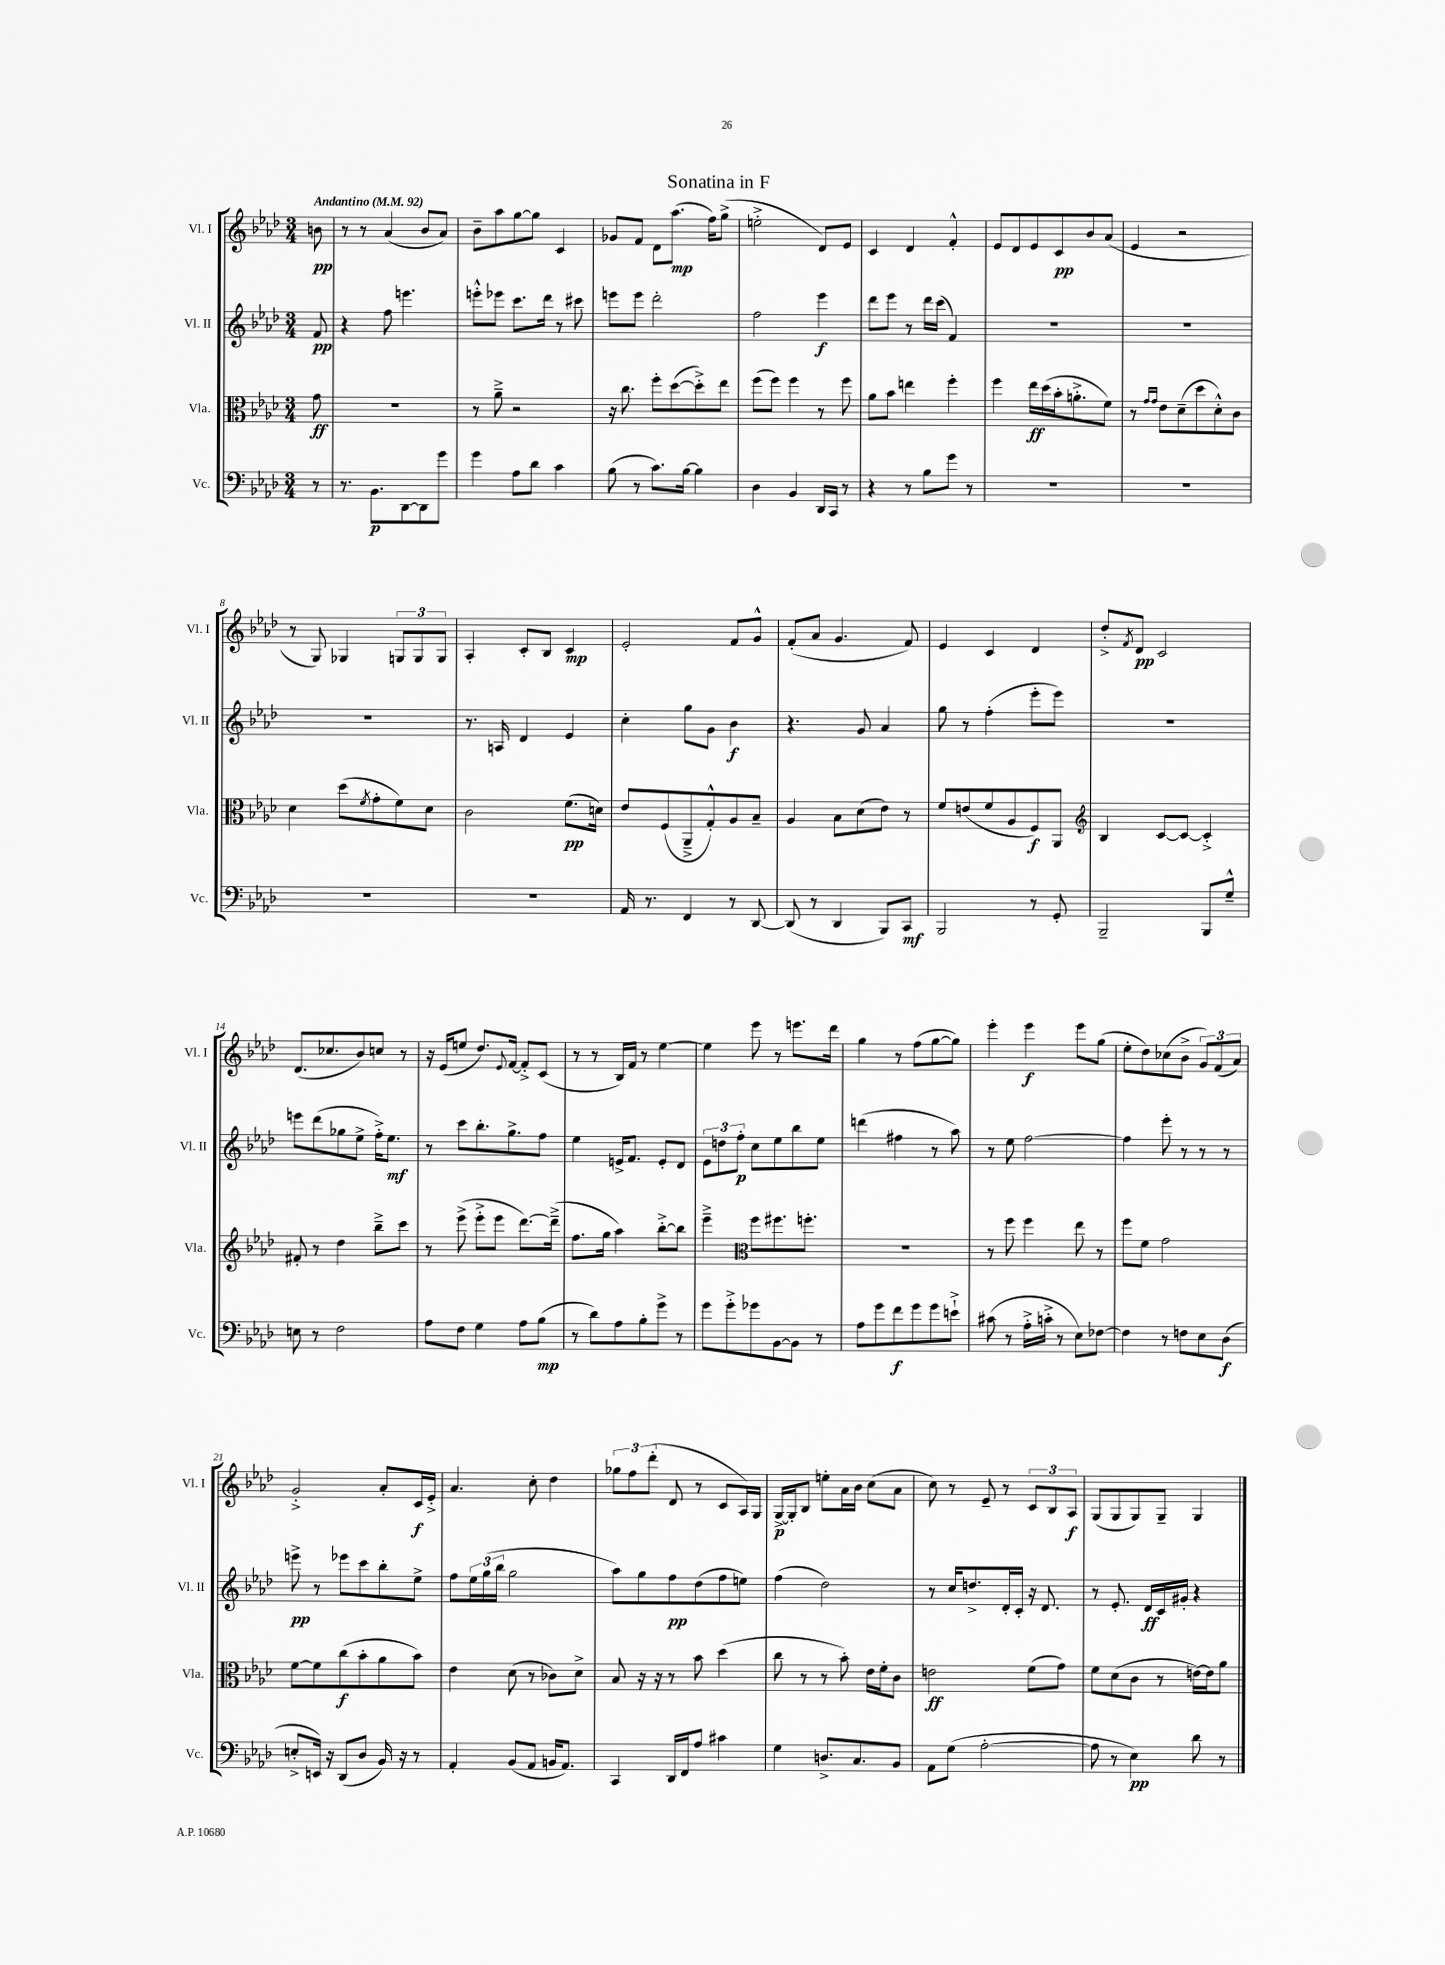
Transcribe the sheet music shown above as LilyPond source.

\header { title = "Sonatina in F" }
<<
\new StaffGroup <<
\new Staff = "s0" \with { instrumentName = "Vl. I" shortInstrumentName = "Vl. I" } {
    \clef treble \key aes \major \numericTimeSignature \time 3/4 \partial 8 \tempo "Andantino" 4 = 92
    b'8\pp |
    r8 r8 aes'4( bes'8 aes'8) |
    bes'8-- aes''8 g''8~ g''8 c'4 |
    ges'8 f'8 des'8 aes''8.\mp( f''16) g''8->( |
    e''2-.-> des'8) ees'8 |
    c'4 des'4 f'4-.-^ |
    ees'8 des'8 ees'8 c'8\pp bes'8 aes'8( |
    ees'4 r2 |
    r8 g8) ges4 \tuplet 3/2 { g8 g8 g8 } |
    aes4-. c'8-. bes8 c'4\mp |
    ees'2-. f'8 g'8-^ |
    f'8-.( aes'8 g'4. f'8) |
    ees'4 c'4 des'4 |
    des''8-.-> \acciaccatura { f'8 } des'8\pp c'2 |
    des'8.( ces''8. bes'8) c''8 r8 |
    r16 ees'16( e''8 des''8.) \appoggiatura { ees'8 } f'16~ f'8-.-> c'8( |
    r8 r8 bes16) f'16 r8 ees''4~ |
    ees''4 ees'''8 r8 e'''8. des'''16 |
    g''4 r8 f''8( g''8~ g''8) |
    ees'''4-. ees'''4\f ees'''8 g''8( |
    ees''8-. des''8) ces''8( bes'8-> \tuplet 3/2 { g'8) f'8( aes'8) } |
    g'2-.-> aes'8-. c'16\f ees'16-.-> |
    aes'4. c''8-. des''4 |
    \tuplet 3/2 { ges''8 f''8 des'''8-.( } des'8 r8 c'8 aes16) g16 |
    g16~->\p g16-. bes8 e''8-. aes'16 bes'16 c''8( aes'8 |
    c''8) r8 ees'8-- r8 \tuplet 3/2 { c'8 bes8 aes8\f } |
    g8( g8 g8) g8-- g4 \bar "|." |
}
\new Staff = "s1" \with { instrumentName = "Vl. II" shortInstrumentName = "Vl. II" } {
    \clef treble \key aes \major \numericTimeSignature \time 3/4 \partial 8
    f'8\pp |
    r4 f''8 e'''4. |
    e'''8-.-^ ees'''8 c'''8. des'''16 r8 cis'''8 |
    e'''8 e'''8 des'''2-. |
    f''2 ees'''4\f |
    des'''8 ees'''8 r8 des'''16 c'''16( f'4) |
    R2. |
    R2. |
    R2. |
    r8. a16 des'4 ees'4 |
    c''4-. g''8 g'8 bes'4\f |
    r4. g'8 aes'4 |
    g''8 r8 f''4-.( ees'''8-. ees'''8) |
    R2. |
    e'''8 des'''8( ges''8 ees''8-> f''16-.->) ees''8.\mf |
    r8 c'''8 bes''8.-. g''8.-> f''8 |
    ees''4 e'16-> f'8. e'8-. des'8 |
    \tuplet 3/2 { ees'8 d''8 f''8-.\p } c''8 ees''8 bes''8 ees''8 |
    d'''4( fis''4 r8 aes''8) |
    r8 ees''8 f''2~ |
    f''4 ees'''8-. r8 r8 r8 |
    e'''8->\pp r8 ees'''8 c'''8 bes''8-. ees''8-> |
    f''8 \tuplet 3/2 { ees''16 g''16( bes''16 } g''2 |
    aes''8) g''8 f''8\pp des''8( f''8 e''8) |
    f''4( des''2) |
    r8 c''16 d''8.-> des'16-. c'16-. r16 des'8. |
    r8 ees'8.-. des'16\ff c'16 gis'16-. r4 \bar "|." |
}
\new Staff = "s2" \with { instrumentName = "Vla." shortInstrumentName = "Vla." } {
    \clef alto \key aes \major \numericTimeSignature \time 3/4 \partial 8
    g'8\ff |
    R2. |
    r8 aes'8---> r2 |
    r16 c''8. f''8-. des''8~( des''8-.->) ees''8 |
    f''8( f''8) f''4 r8 f''8 |
    aes'8 bes'8 e''4 f''4-. |
    f''4 ees''16\ff des''16( bes'16-. a'8.-.-> f'8) |
    r8 \grace { g'16 g'16 } ees'8 des'8--( des''8 des'8-.-^) c'8 |
    des'4 des''8( \acciaccatura { f'8 } g'8-. f'8) des'8 |
    c'2 f'8.\pp( d'16) |
    ees'8 f8( aes,8---> g8-.-^) aes8 bes8-- |
    aes4 bes8 des'8( ees'8) r8 |
    f'8 e'8( f'8 aes8 f8\f) aes,8 |
    \clef treble bes4 c'8~ c'8~ c'4-.-> |
    fis'8-. r8 des''4 bes''8---> c'''8 |
    r8 ees'''8->( ees'''8-.-> ees'''8 des'''8.~) des'''16--->( |
    f''8. g''16 aes''4) bes''8~-.-> bes''8 |
    ees'''4---> \clef alto f''8 fis''8. f''8.-. |
    R2. |
    r8 f''8 f''4 ees''8 r8 |
    f''8 f'8 g'2 |
    f'8~ f'8 c''8\f( bes'8-. aes'8 bes'8) |
    ees'4 des'8( r8 ces'8) des'8-> |
    bes8 r16 r16 r8 bes'8 des''4( |
    c''8 r8 r8 bes'8-.) ees'16 f'16-. c'8 |
    e'2\ff f'8( g'8) |
    f'8 des'8( c'8 r8 e'16~) e'16 aes'8 \bar "|." |
}
\new Staff = "s3" \with { instrumentName = "Vc." shortInstrumentName = "Vc." } {
    \clef bass \key aes \major \numericTimeSignature \time 3/4 \partial 8
    r8 |
    r8. bes,8.\p des,8~ des,8 g'8 |
    g'4 aes8 des'8 c'4 |
    bes8( r8 c'8.) bes16~ bes4 |
    des4 bes,4 des,16 c,16 r8 |
    r4 r8 bes8 g'8 r8 |
    R2. |
    R2. |
    R2. |
    R2. |
    aes,16 r8. f,4 r8 des,8~ |
    des,8( r8 des,4 bes,,8) c,8\mf |
    bes,,2 r8 g,8-. |
    bes,,2-- bes,,8 g8---^ |
    e8 r8 f2 |
    aes8 f8 g4 aes8 bes8\mp( |
    r8 des'8) aes8 bes8-. g'8-> r8 |
    g'8 g'8-.-> ges'8 bes,8~ bes,8 r8 |
    aes8 g'8 f'8\f g'8 g'8 e'8-!-> |
    cis'8( r8 aes16-.-> c'16-.-> r8 ees8) fes8~ |
    fes4 r8 f8 ees8 des8\f( |
    e8-.-> e,16) r16 des,8( des8 bes,16) r16 r8 |
    aes,4-. bes,8( aes,8 b,16 aes,8.) |
    c,4 des,16 f,16 aes8 cis'4 |
    g4 d8.-> c8. bes,8 |
    aes,8 g8( aes2~-. |
    aes8 r8 ees4\pp) des'8 r8 \bar "|." |
}
>>
>>
